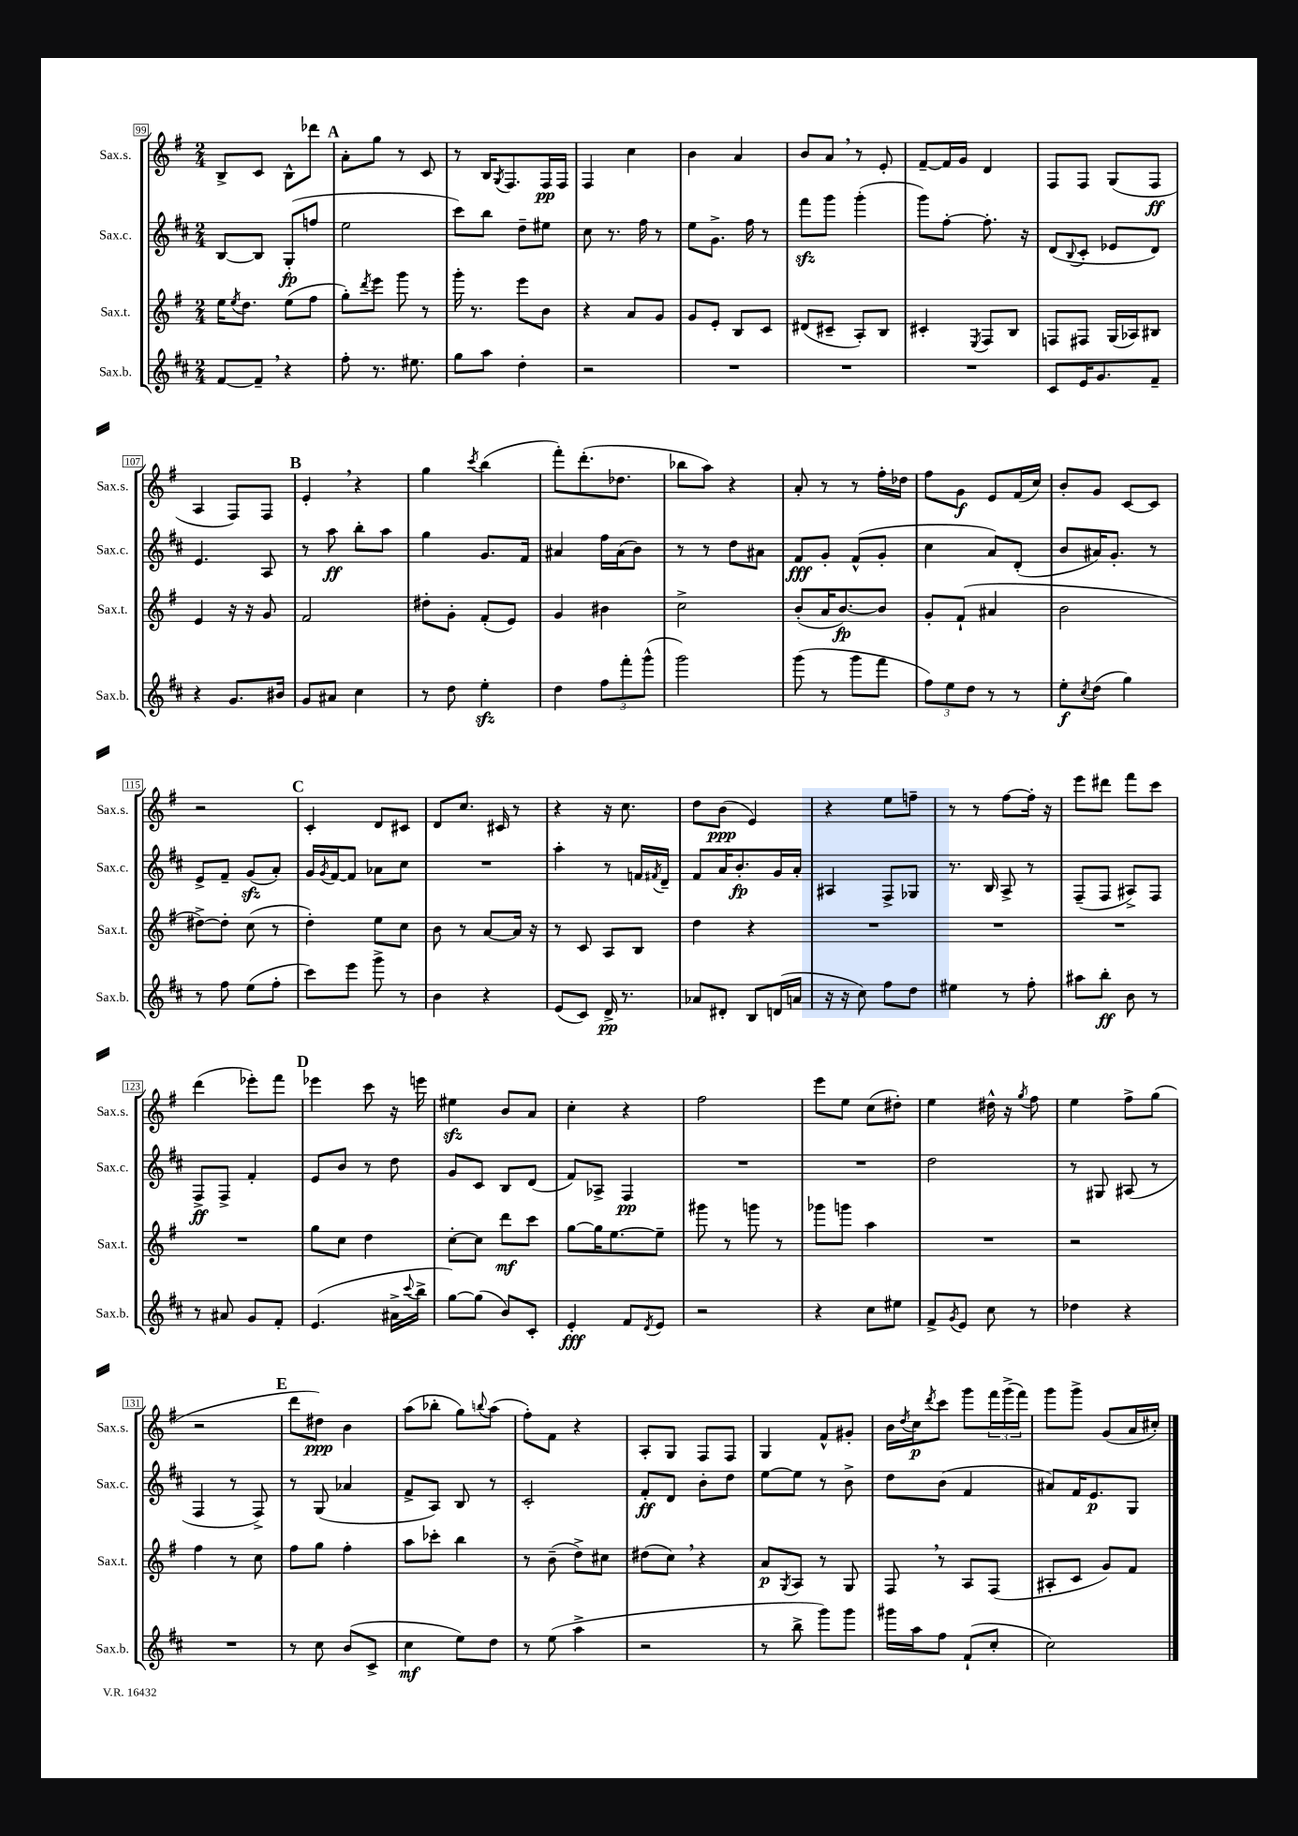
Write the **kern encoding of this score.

**kern	**dynam	**kern	**dynam	**kern	**dynam	**kern	**dynam
*part4	*part4	*part3	*part3	*part2	*part2	*part1	*part1
*staff4	*staff4	*staff3	*staff3	*staff2	*staff2	*staff1	*staff1
*I"Sax.b.	*	*I"Sax.t.	*	*I"Sax.c.	*	*I"Sax.s.	*
*I'Sax.b.	*	*I'Sax.t.	*	*I'Sax.c.	*	*I'Sax.s.	*
*clefG2	*	*clefG2	*	*clefG2	*	*clefG2	*
*k[f#c#]	*	*k[f#]	*	*k[f#c#]	*	*k[f#]	*
*M2/4	*	*M2/4	*	*M2/4	*	*M2/4	*
=99	=99	=99	=99	=99	=99	=99	=99
[8f#/L	.	16ee\KL	.	[8B/L	.	8B^/L	.
.	.	8qee/	.	.	.	.	.
.	.	8.dd\J	.	.	.	.	.
8f#~,/J]	.	.	.	8B/J]	.	8c/J	.
4r	.	(8ee\L	.	(8G'/L	fp	8B^^\L	.
.	.	8ff#\J	.	8ffn/J	.	8ddd-X\J	.
!!LO:REH:place=s1:t=A
=100	=100	=100	=100	=100	=100	=100	=100
8ff#'\	.	8gg'\L)	.	2ee\	.	8a'\L	.
.	.	8qddd/	.	.	.	.	.
8.r	.	8eee\J	.	.	.	8gg\J	.
.	.	8ggg\	.	.	.	8r	.
8.ee#X\	.	.	.	.	.	.	.
.	.	8r	.	.	.	8c/	.
=101	=101	=101	=101	=101	=101	=101	=101
8gg\L	.	16ggg'\	.	8ccc#\L)	.	8r	.
.	.	8.r	.	.	.	.	.
8aa\J	.	.	.	8bb\J	.	16B/KL	.
.	.	.	.	.	.	8qG/	.
.	.	.	.	.	.	8.F#/	.
4dd'\	.	8eee\L	.	8dd~\L	.	.	.
.	.	8b\J	.	8ee#X\J	.	16F#/L	pp
.	.	.	.	.	.	16F#/JJ	.
=102	=102	=102	=102	=102	=102	=102	=102
2r	.	4r	.	8cc#\	.	4F#/	.
.	.	.	.	8.r	.	.	.
.	.	8a/L	.	.	.	4cc\	.
.	.	.	.	16ff#\	.	.	.
.	.	8g/J	.	8r	.	.	.
=103	=103	=103	=103	=103	=103	=103	=103
2r	.	8g/L	.	8ee\L	.	4b\	.
.	.	8e'/J	.	8.g^\J	.	.	.
.	.	8B/L	.	.	.	4a/	.
.	.	.	.	16ff#\	.	.	.
.	.	8c/J	.	8r	.	.	.
=104	=104	=104	=104	=104	=104	=104	=104
2r	.	(8d#X/L	.	8fff#zz\L	.	8b/L	.
.	.	8c#X~/J	.	8ggg\J	.	8a,/J	.
.	.	8A'/L)	.	(4ggg'\	.	8r	.
.	.	8B/J	.	.	.	8e'/	.
=105	=105	=105	=105	=105	=105	=105	=105
2r	.	4c#X'/	.	8ggg\L)	.	[8f#~/L	.
.	.	.	.	[8ff#'\J	.	16f#/L]	.
.	.	.	.	.	.	16g/JJ	.
.	.	8qE/	.	.	.	.	.
.	.	8F#/L	.	8.ff#'\]	.	4d/	.
.	.	8B/J	.	.	.	.	.
.	.	.	.	16r	.	.	.
=106	=106	=106	=106	=106	=106	=106	=106
8c#/L	.	8Fn/L	.	(8d/L	.	8F#/L	.
.	.	.	.	8qqB/	.	.	.
16e/K	.	8F#X/J	.	8c#'/J	.	8F#/J	.
8.g/	.	.	.	.	.	.	.
.	.	(16G/LL	.	8e-X/L	.	(8G/L	.
.	.	16A-X/J)	.	.	.	.	.
8f#~/J	.	8B#X/J	.	8d/J)	.	8F#/J	ff
!!LO:LB:g=z
=107	=107	=107	=107	=107	=107	=107	=107
4r	.	4e/	.	4.e/	.	4A/	.
8.g/L	.	16r	.	.	.	8F#/L)	.
.	.	16r	.	.	.	.	.
.	.	8g/	.	8A/	.	8F#/J	.
16b#X/Jk	.	.	.	.	.	.	.
!!LO:REH:place=s1:t=B
=108	=108	=108	=108	=108	=108	=108	=108
8g/L	.	2f#/	.	8r	.	4e',/	.
8a#X/J	.	.	.	8aa\	ff	.	.
4cc#\	.	.	.	8bb'\L	.	4r	.
.	.	.	.	8aa\J	.	.	.
=109	=109	=109	=109	=109	=109	=109	=109
8r	.	8dd#X'\L	.	4gg\	.	4gg\	.
8dd\	.	8g'\J	.	.	.	.	.
.	.	.	.	.	.	8qccc/	.
4eezz'\	.	(8f#'/L	.	8.g/L	.	(4bb\	.
.	.	8e/J)	.	.	.	.	.
.	.	.	.	16f#/Jk	.	.	.
=110	=110	=110	=110	=110	=110	=110	=110
4dd\	.	4g/	.	4a#X/	.	8fff#'\L)	.
.	.	.	.	.	.	(8.ddd'\	.
12ff#\L	.	4b#X\	.	16ff#\LL	.	.	.
.	.	.	.	(16a#\J	.	8.dd-X\J	.
12fff#'\	.	.	.	.	.	.	.
.	.	.	.	8b\J)	.	.	.
(12ggg^^\J	.	.	.	.	.	.	.
=111	=111	=111	=111	=111	=111	=111	=111
2ggg\)	.	2cc^\	.	8r	.	8bb-X\L	.
.	.	.	.	8r	.	8aa\J)	.
.	.	.	.	8dd\L	.	4r	.
.	.	.	.	8a#X\J	.	.	.
=112	=112	=112	=112	=112	=112	=112	=112
(8ggg\	.	(8b'/L	.	8f#/L	fff	8a'/	.
8r	.	16a/K	.	8g'/J	.	8r	.
.	.	[8.b/)	fp	.	.	.	.
8ggg\L	.	.	.	(8f#^^/L	.	8r	.
8fff#\J	.	8b/J]	.	8g'/J	.	16ff#'\LL	.
.	.	.	.	.	.	16dd-X\JJ	.
=113	=113	=113	=113	=113	=113	=113	=113
12ff#\L)	.	8g'/L	.	4cc#\	.	8ff#\L	.
12ee\	.	.	.	.	.	.	.
.	.	(8f#`/J	.	.	.	8g\J	f
12dd\J	.	.	.	.	.	.	.
8r	.	4a#X/	.	8a/L)	.	8e/L	.
8r	.	.	.	(8d'/J	.	(16f#/L	.
.	.	.	.	.	.	16cc/JJ)	.
=114	=114	=114	=114	=114	=114	=114	=114
8ee'\L	f	2b\	.	8b/L	.	8b'/L	.
8qcc#/	.	.	.	.	.	.	.
(8dd\J	.	.	.	16a#X/K)	.	8g/J	.
.	.	.	.	8.g'/J	.	.	.
4gg\)	.	.	.	.	.	[8c/L	.
.	.	.	.	8r	.	8c/J]	.
!!LO:LB:g=z
=115	=115	=115	=115	=115	=115	=115	=115
8r	.	[8dd#X^\L)	.	8e^/L	.	2r	.
8ff#\	.	8dd#'\J]	.	8f#~/J	.	.	.
(8ee\L	.	(8cc\	.	(8gzz/L	.	.	.
8ff#'\J	.	8r	.	8a'/J)	.	.	.
!!LO:REH:place=s1:t=C
=116	=116	=116	=116	=116	=116	=116	=116
8ccc#\L)	.	4dd'\)	.	16g/LL	.	4c'/	.
.	.	.	.	8qg/	.	.	.
.	.	.	.	[16f#/J	.	.	.
8eee\J	.	.	.	8f#/J]	.	.	.
8ggg^\	.	8ee\L	.	8a-X\L	.	8d/L	.
8r	.	8cc\J	.	8cc#\J	.	8c#X/J	.
=117	=117	=117	=117	=117	=117	=117	=117
4b\	.	8b\	.	2r	.	8d/L	.
.	.	8r	.	.	.	8.cc/J	.
4r	.	[8a/L	.	.	.	.	.
.	.	.	.	.	.	16c#X/	.
.	.	16a/Jk]	.	.	.	8r	.
.	.	16r	.	.	.	.	.
=118	=118	=118	=118	=118	=118	=118	=118
(8e/L	.	8r	.	4aa'\	.	4r	.
8c#/J)	.	8c/	.	.	.	.	.
16d^/	pp	8A/L	.	8r	.	16r	.
8.r	.	.	.	.	.	8.cc\	.
.	.	8B/J	.	16fn/LL	.	.	.
.	.	.	.	8qf#X/	.	.	.
.	.	.	.	16d~/JJ	.	.	.
=119	=119	=119	=119	=119	=119	=119	=119
8a-X/L	.	4dd\	.	8f#/L	.	8dd\L	.
8d#X'/J	.	.	.	16a/K	.	(8b\J	ppp
.	.	.	.	8.b'/	fp	.	.
8B/L	.	4r	.	.	.	4e/)	.
(16dn/L	.	.	.	16g/L	.	.	.
16an/JJ	.	.	.	16a'/JJ	.	.	.
=120	=120	=120	=120	=120	=120	=120	=120
16r	.	2r	.	4A#X/	.	4r	.
16r	.	.	.	.	.	.	.
8cc#\)	.	.	.	.	.	.	.
8ff#\L	.	.	.	8F#^/L	.	8ee\L	.
8dd\J	.	.	.	8G-X/J	.	8ffn~\J	.
=121	=121	=121	=121	=121	=121	=121	=121
4ee#X\	.	2r	.	8.r	.	8r	.
.	.	.	.	.	.	8r	.
.	.	.	.	16B/	.	.	.
8r	.	.	.	8A^/	.	[8ff#\L	.
8ff#'\	.	.	.	8r	.	16ff#'\Jk]	.
.	.	.	.	.	.	16r	.
=122	=122	=122	=122	=122	=122	=122	=122
8aa#X\L	.	2r	.	(8F#~/L	.	8eee\L	.
8bb'\J	ff	.	.	8F#/J	.	8ddd#X\J	.
8b\	.	.	.	8A#X^/L)	.	8fff#\L	.
8r	.	.	.	8F#/J	.	8ccc\J	.
!!LO:LB:g=z
=123	=123	=123	=123	=123	=123	=123	=123
8r	.	2r	.	8F#^/L	ff	(4ddd\	.
8a#X/	.	.	.	8F#^/J	.	.	.
8g/L	.	.	.	4f#'/	.	8eee-X'\L)	.
8f#'/J	.	.	.	.	.	8fff#\J	.
!!LO:REH:place=s1:t=D
=124	=124	=124	=124	=124	=124	=124	=124
(4.e/	.	8gg\L	.	8e/L	.	4eee-X\	.
.	.	8cc\J	.	8b/J	.	.	.
.	.	4dd\	.	8r	.	8ccc\	.
16a#X^\LL	.	.	.	8dd\	.	16r	.
8qqccc#/	.	.	.	.	.	.	.
16bb^\JJ	.	.	.	.	.	16eeen\	.
=125	=125	=125	=125	=125	=125	=125	=125
[8gg\L)	.	[8cc'\L	.	8g/L	.	4ee#Xzz\	.
(8gg\J]	.	8cc\J]	.	8c#/J	.	.	.
8b/L)	.	8ddd\L	mf	8B/L	.	8b/L	.
8c#'/J	.	8ccc\J	.	(8d/J	.	8a/J	.
=126	=126	=126	=126	=126	=126	=126	=126
4e'/	fff	[8gg\L	.	8f#/L)	.	4cc'\	.
.	.	16gg\K]	.	8A-X^/J	.	.	.
.	.	[8.ee\	.	.	.	.	.
8f#/L	.	.	.	4F#/	pp	4r	.
8qd/	.	.	.	.	.	.	.
8e/J	.	8ee~\J]	.	.	.	.	.
=127	=127	=127	=127	=127	=127	=127	=127
2r	.	8ggg#X\	.	2r	.	2ff#\	.
.	.	8r	.	.	.	.	.
.	.	8gggn\	.	.	.	.	.
.	.	8r	.	.	.	.	.
=128	=128	=128	=128	=128	=128	=128	=128
4r	.	8ggg-X\L	.	2r	.	8eee\L	.
.	.	8gggn\J	.	.	.	8ee\J	.
8cc#\L	.	4aa\	.	.	.	(8cc\L	.
8ee#X\J	.	.	.	.	.	8dd#X'\J)	.
=129	=129	=129	=129	=129	=129	=129	=129
8f#^/L	.	2r	.	2dd\	.	4ee\	.
8qg/	.	.	.	.	.	.	.
8e/J	.	.	.	.	.	.	.
8cc#\	.	.	.	.	.	16dd#X^^\	.
.	.	.	.	.	.	16r	.
.	.	.	.	.	.	8qgg/	.
8r	.	.	.	.	.	8ff#\	.
=130	=130	=130	=130	=130	=130	=130	=130
4dd-X\	.	2r	.	8r	.	4ee\	.
.	.	.	.	8G#X/	.	.	.
4r	.	.	.	(8A#X/	.	8ff#^\L	.
.	.	.	.	8r	.	(8gg\J	.
!!LO:LB:g=z
=131	=131	=131	=131	=131	=131	=131	=131
2r	.	4ff#\	.	4F#/	.	2r	.
.	.	8r	.	8r	.	.	.
.	.	8cc\	.	8F#^/)	.	.	.
!!LO:REH:place=s1:t=E
=132	=132	=132	=132	=132	=132	=132	=132
8r	.	8ff#\L	.	8r	.	8ddd\L	.
8cc#\	.	8gg\J	.	(8G/	.	8dd#X\J)	ppp
(8b/L	.	4ff#'\	.	4a-X/	.	4b\	.
8c#^/J	.	.	.	.	.	.	.
=133	=133	=133	=133	=133	=133	=133	=133
4cc#\	mf	8aa\L	.	8f#^/L	.	(8aa\L	.
.	.	8ccc-X'\J	.	8A/J)	.	8bb-X'\J	.
8ee\L)	.	4bb\	.	8B/	.	8gg\L)	.
.	.	.	.	.	.	8qqbbn/	.
8dd\J	.	.	.	8r	.	(8aa\J	.
=134	=134	=134	=134	=134	=134	=134	=134
8r	.	8r	.	2c#'/	.	8ff#'\L)	.
(8ee\	.	(8b~\	.	.	.	8f#\J	.
4aa^\	.	8dd^\L)	.	.	.	4r	.
.	.	8cc#X\J	.	.	.	.	.
=135	=135	=135	=135	=135	=135	=135	=135
2r	.	(8dd#X\L	.	8f#'/L	ff	8A'/L	.
.	.	8cc,\J)	.	8d/J	.	8G/J	.
.	.	4r	.	8b'\L	.	8F#/L	.
.	.	.	.	8dd\J	.	8F#/J	.
=136	=136	=136	=136	=136	=136	=136	=136
8r	.	8a/L	p	[8ee\L	.	4G/	.
.	.	8qG/	.	.	.	.	.
8bb^\	.	8A/J	.	8ee\J]	.	.	.
8ggg\L)	.	8r	.	8r	.	8f#^^/L	.
8ggg\J	.	8G/	.	8b^\	.	8g#X'/J	.
=137	=137	=137	=137	=137	=137	=137	=137
16ggg#X\LL	.	8F#,/	.	8dd\L	.	16b\LL	.
.	.	.	.	.	.	8qdd/	.
16aa\J	.	.	.	.	.	16cc\J	p
.	.	.	.	.	.	8qddd/	.
8ff#\J	.	8r	.	(8b\J	.	8ccc\J	.
(8f#`/L	.	8A/L	.	4f#/	.	8ggg\L	.
8cc#'/J	.	(8F#/J	.	.	.	24fff#\L	.
.	.	.	.	.	.	(24ggg^\	.
.	.	.	.	.	.	24fff#\JJ)	.
=138	=138	=138	=138	=138	=138	=138	=138
2cc#\)	.	8A#X'/L	.	8a#X/L)	.	8ggg\L	.
.	.	8c/J	.	16f#/K	.	8ggg^\J	.
.	.	.	.	8.e/	p	.	.
.	.	8g/L)	.	.	.	(8g/L	.
.	.	8f#/J	.	8G/J	.	16a/L	.
.	.	.	.	.	.	16cc#X'/JJ)	.
==	==	==	==	==	==	==	==
*-	*-	*-	*-	*-	*-	*-	*-
